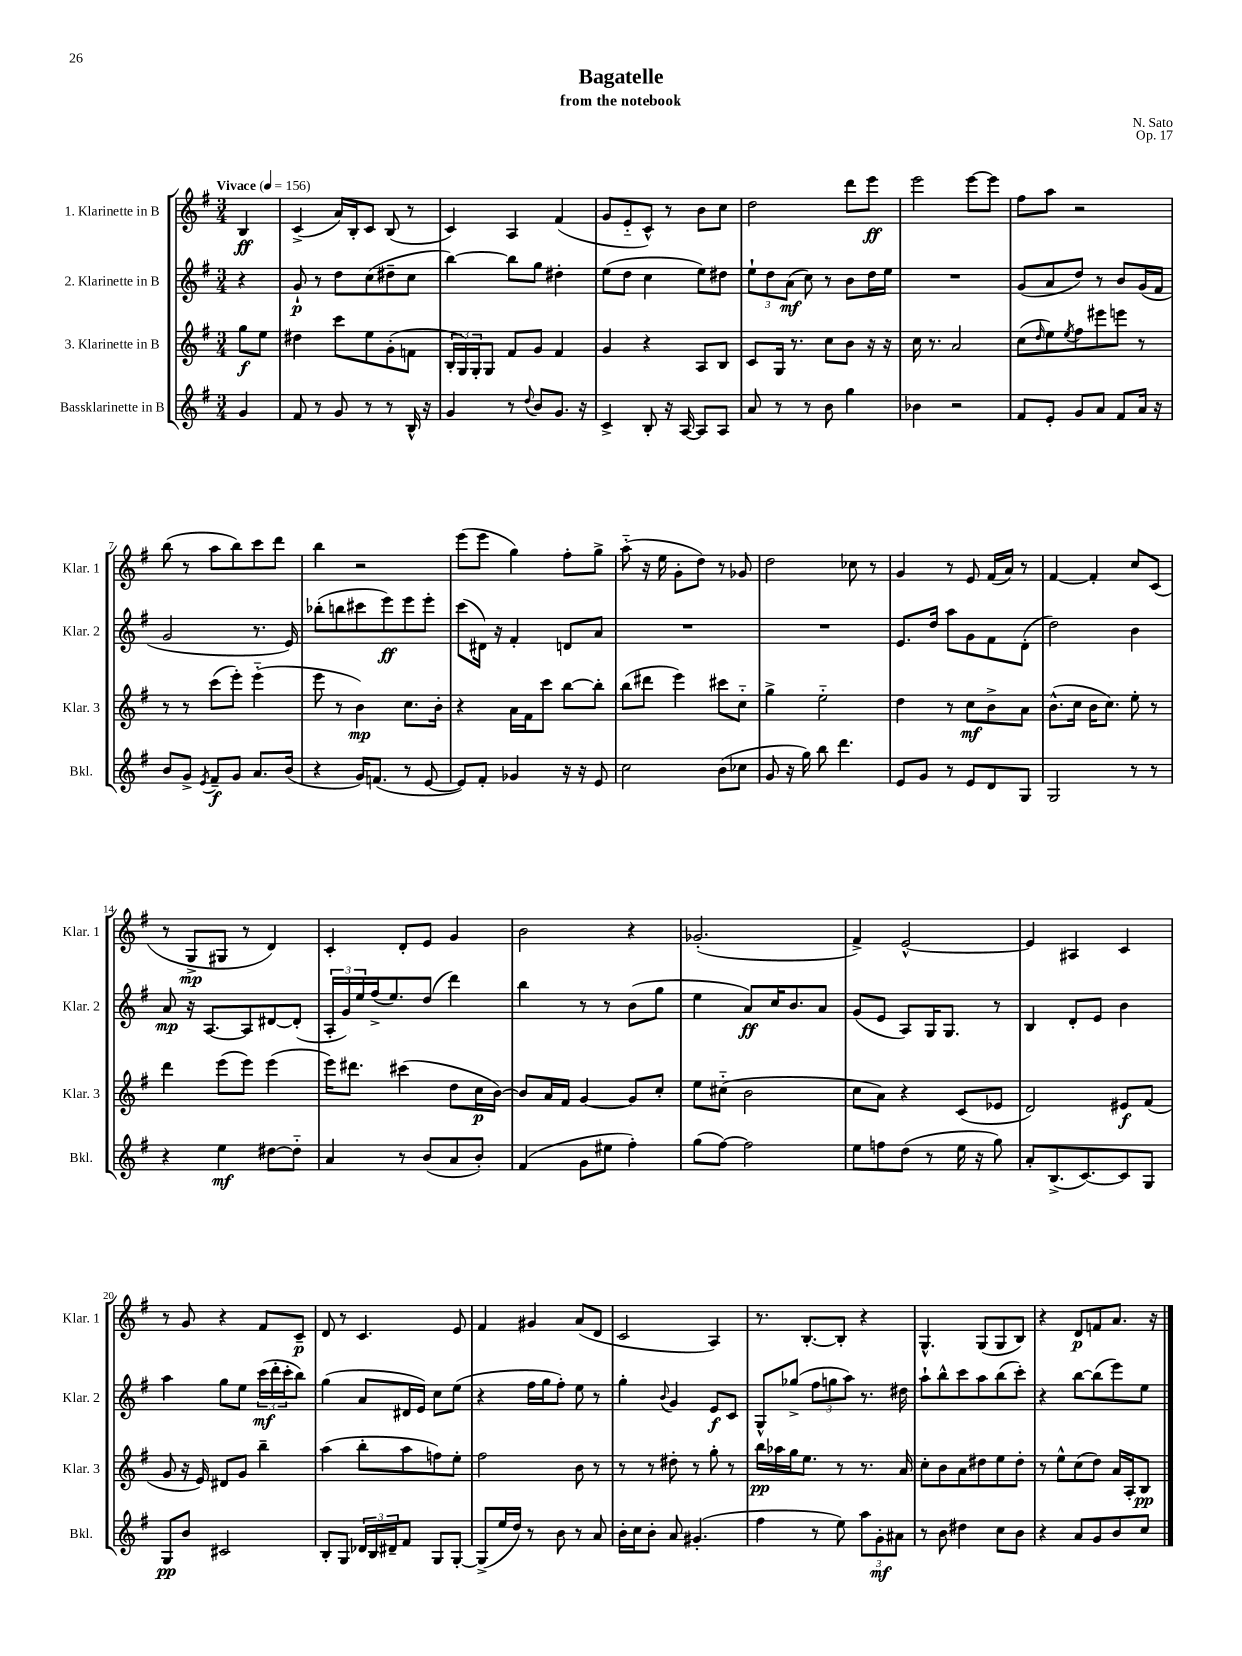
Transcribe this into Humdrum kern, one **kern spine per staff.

**kern	**dynam	**kern	**dynam	**kern	**dynam	**kern	**dynam
*part4	*part4	*part3	*part3	*part2	*part2	*part1	*part1
*staff4	*staff4	*staff3	*staff3	*staff2	*staff2	*staff1	*staff1
*I"Bassklarinette in B	*	*I"3. Klarinette in B	*	*I"2. Klarinette in B	*	*I"1. Klarinette in B	*
*I'Bkl.	*	*I'Klar. 3	*	*I'Klar. 2	*	*I'Klar. 1	*
*clefG2	*	*clefG2	*	*clefG2	*	*clefG2	*
*k[f#]	*	*k[f#]	*	*k[f#]	*	*k[f#]	*
*M3/4	*	*M3/4	*	*M3/4	*	*M3/4	*
*MM156	*	*MM156	*	*MM156	*	*MM156	*
=	=	=	=	=	=	=	=
!	!	!	!	!	!	!LO:TX:a:B:t=Vivace	!
4g/	.	8gg\L	f	4r	.	4B/	ff
.	.	8ee\J	.	.	.	.	.
=1	=1	=1	=1	=1	=1	=1	=1
8f#/	.	4dd#X\	.	8g`/	p	(4c^/	.
8r	.	.	.	8r	.	.	.
8g/	.	8ccc\L	.	8dd\L	.	16a/LL)	.
.	.	.	.	.	.	16B'/J	.
8r	.	8ee\	.	(8cc\	.	8c/J	.
8r	.	(8g'\	.	8dd#X~\	.	(8B/	.
16B^^/	.	8fn\J	.	8cc\J	.	8r	.
16r	.	.	.	.	.	.	.
=2	=2	=2	=2	=2	=2	=2	=2
4g/	.	24B'/LL	.	[4bb\)	.	4c/)	.
.	.	24G/)	.	.	.	.	.
.	.	24G'/J	.	.	.	.	.
.	.	8G/J	.	.	.	.	.
8r	.	8f#/L	.	8bb\L]	.	4A/	.
8qqdd/	.	.	.	.	.	.	.
8b/L	.	8g/J	.	8gg\J	.	.	.
8.g/J	.	4f#/	.	4dd#X'\	.	(4f#/	.
16r	.	.	.	.	.	.	.
=3	=3	=3	=3	=3	=3	=3	=3
4c^/	.	4g/	.	(8ee\L	.	8g/L	.
.	.	.	.	8dd\J	.	8e/	.
8B'/	.	4r	.	4cc\	.	8c^^/J)	.
16r	.	.	.	.	.	8r	.
[16A/	.	.	.	.	.	.	.
8A/L]	.	8A/L	.	8ee\L)	.	8b\L	.
8A/J	.	8B/J	.	8dd#X\J	.	8cc\J	.
=4	=4	=4	=4	=4	=4	=4	=4
8a/	.	8c/L	.	12ee`\L	.	2dd\	.
.	.	.	.	12dd\	.	.	.
8r	.	16G/Jk	.	.	.	.	.
.	.	.	.	(12a\J	mf	.	.
.	.	8.r	.	.	.	.	.
8r	.	.	.	8cc\)	.	.	.
8b\	.	8cc\L	.	8r	.	.	.
4gg\	.	8b\J	.	8b\L	.	8ddd\L	.
.	.	16r	.	16dd\L	.	8eee\J	ff
.	.	16r	.	16ee\JJ	.	.	.
=5	=5	=5	=5	=5	=5	=5	=5
4b-X\	.	16cc\	.	2.r	.	2eee\	.
.	.	8.r	.	.	.	.	.
2r	.	2a/	.	.	.	.	.
.	.	.	.	.	.	[8eee\L	.
.	.	.	.	.	.	8eee\J]	.
=6	=6	=6	=6	=6	=6	=6	=6
8f#/L	.	(8cc\L	.	(8g/L	.	8ff#\L	.
.	.	16qqdd/	.	.	.	.	.
8e'/J	.	8ee\)	.	8a/	.	8aa\J	.
.	.	8qee/	.	.	.	.	.
8g/L	.	8ff#\	.	8dd/J)	.	2r	.
8a/J	.	8eee#X\	.	8r	.	.	.
8f#/L	.	8eeen\J	.	8b/L	.	.	.
16a/Jk	.	8r	.	(16g/L	.	.	.
16r	.	.	.	16f#/JJ	.	.	.
!!LO:LB:g=z
=7	=7	=7	=7	=7	=7	=7	=7
8b/L	.	8r	.	2g/	.	(8bb\	.
8g^/J	.	8r	.	.	.	8r	.
8qe/	.	.	.	.	.	.	.
8f#~/L	f	(8ccc\L	.	.	.	8aa\L	.
8g/J	.	8eee'\J)	.	.	.	8bb\)	.
8.a/L	.	(4eee\	.	8.r	.	8ccc\	.
.	.	.	.	.	.	8ddd\J	.
(16b/Jk	.	.	.	16e/)	.	.	.
=8	=8	=8	=8	=8	=8	=8	=8
4r	.	8eee\	.	(8bb-X'\L	.	4bb\	.
.	.	8r	.	8bbn\	.	.	.
16g/KL)	.	4b\)	mp	8ccc#X\	.	2r	.
(8.fn/J	.	.	.	.	.	.	.
.	.	.	.	8eee\)	ff	.	.
8r	.	8.cc\L	.	8eee\	.	.	.
[8e/	.	.	.	8eee'\J	.	.	.
.	.	16b'\Jk	.	.	.	.	.
=9	=9	=9	=9	=9	=9	=9	=9
8e/L])	.	4r	.	(8ccc\L	.	(8eee\L	.
8f#'/J	.	.	.	16d#X\Jk)	.	8eee\J	.
.	.	.	.	16r	.	.	.
4g-X/	.	16a\LL	.	4f#'/	.	4gg\)	.
.	.	16f#\J	.	.	.	.	.
.	.	8ccc\J	.	.	.	.	.
16r	.	[8bb\L	.	8dn/L	.	8ff#'\L	.
16r	.	.	.	.	.	.	.
8e/	.	8bb'\J]	.	8a/J	.	8gg^\J	.
=10	=10	=10	=10	=10	=10	=10	=10
2cc\	.	(8bb\L	.	2.r	.	(8aa\	.
.	.	8ddd#X\J	.	.	.	16r	.
.	.	.	.	.	.	16ee\	.
.	.	4eee\)	.	.	.	8g'\L	.
.	.	.	.	.	.	8dd\J)	.
(8b\L	.	8ccc#X\L	.	.	.	8r	.
8cc-X\J	.	8cc\J	.	.	.	8g-X/	.
=11	=11	=11	=11	=11	=11	=11	=11
8g/	.	4gg^\	.	2.r	.	2dd\	.
16r	.	.	.	.	.	.	.
16gg\)	.	.	.	.	.	.	.
8bb\	.	2ee\	.	.	.	.	.
4.ddd\	.	.	.	.	.	.	.
.	.	.	.	.	.	8cc-X\	.
.	.	.	.	.	.	8r	.
=12	=12	=12	=12	=12	=12	=12	=12
8e/L	.	4dd\	.	8.e/L	.	4g/	.
8g/J	.	.	.	.	.	.	.
.	.	.	.	16dd/Jk	.	.	.
8r	.	8r	.	8aa\L	.	8r	.
8e/L	.	8cc\L	mf	8g\	.	8e/	.
8d/	.	8b^\	.	8f#\	.	(16f#/LL	.
.	.	.	.	.	.	16a/JJ)	.
8G/J	.	8a\J	.	(8d'\J	.	8r	.
=13	=13	=13	=13	=13	=13	=13	=13
2G/	.	(8.b^^\L	.	2dd\)	.	[4f#/	.
.	.	16cc\Jk	.	.	.	.	.
.	.	16b\KL	.	.	.	4f#'/]	.
.	.	8.cc\J)	.	.	.	.	.
8r	.	8ee'\	.	4b\	.	8cc/L	.
8r	.	8r	.	.	.	(8c/J	.
!!LO:LB:g=z
=14	=14	=14	=14	=14	=14	=14	=14
4r	.	4ddd\	.	8a/	mp	8r	.
.	.	.	.	16r	.	8G^/L	mp
.	.	.	.	[8.A/L	.	.	.
4ee\	mf	(8eee\L	.	.	.	8G#X/J	.
.	.	8eee\J)	.	8A/]	.	8r	.
[8dd#X\L	.	(4eee\	.	[8d#X/	.	4d/)	.
8dd#\J]	.	.	.	(8d#'/J]	.	.	.
=15	=15	=15	=15	=15	=15	=15	=15
4a/	.	16eee\KL)	.	24A'/LL	.	4c'/	.
.	.	.	.	24g/)	.	.	.
.	.	8.ddd#X\J	.	.	.	.	.
.	.	.	.	24ee/	.	.	.
.	.	.	.	(16ff#^/J	.	.	.
.	.	.	.	8.ee/)	.	.	.
8r	.	(4ccc#X\	.	.	.	8d'/L	.
(8b/L	.	.	.	(8dd/J	.	8e/J	.
8a/	.	8dd\L	.	4ddd\)	.	4g/	.
8b'/J)	.	16cc\L	p	.	.	.	.
.	.	[16b\JJ)	.	.	.	.	.
=16	=16	=16	=16	=16	=16	=16	=16
(4f#/	.	8b/L]	.	4bb\	.	2b\	.
.	.	16a/L	.	.	.	.	.
.	.	16f#/JJ	.	.	.	.	.
8g\L	.	[4g/	.	8r	.	.	.
8ee#X\J	.	.	.	8r	.	.	.
4ff#'\)	.	8g/L]	.	(8b\L	.	4r	.
.	.	8cc'/J	.	8gg\J	.	.	.
=17	=17	=17	=17	=17	=17	=17	=17
(8gg\L	.	8ee\L	.	4ee\	.	(2.g-X'/	.
[8ff#\J)	.	(8cc#X\J	.	.	.	.	.
2ff#\]	.	2b\	.	8a/L)	ff	.	.
.	.	.	.	16cc/K	.	.	.
.	.	.	.	8.b/	.	.	.
.	.	.	.	8a/J	.	.	.
=18	=18	=18	=18	=18	=18	=18	=18
8ee\L	.	8cc\L	.	(8g/L	.	4f#^/)	.
8ffn\	.	8a\J)	.	8e/J	.	.	.
(8dd\J	.	4r	.	8A/L)	.	[2e^^/	.
8r	.	.	.	16G/K	.	.	.
.	.	.	.	8.G/J	.	.	.
16ee\	.	(8c/L	.	.	.	.	.
16r	.	.	.	.	.	.	.
8gg\)	.	8e-X/J	.	8r	.	.	.
=19	=19	=19	=19	=19	=19	=19	=19
8a'/L	.	2d/)	.	4B/	.	4e/]	.
(8.B^/	.	.	.	.	.	.	.
.	.	.	.	8d'/L	.	4A#X/	.
[8.c/)	.	.	.	.	.	.	.
.	.	.	.	8e/J	.	.	.
8c/]	.	8e#X/L	f	4b\	.	4c/	.
8G/J	.	(8f#/J	.	.	.	.	.
!!LO:LB:g=z
=20	=20	=20	=20	=20	=20	=20	=20
8G/L	pp	8g/	.	4aa\	.	8r	.
8b/J	.	16r	.	.	.	8g/	.
.	.	16e/)	.	.	.	.	.
2c#X/	.	8d#X/L	.	8gg\L	.	4r	.
.	.	8g/J	.	8ee\J	.	.	.
.	.	4bb~\	.	(24ccc\LL	mf	8f#/L	.
.	.	.	.	24ddd'\	.	.	.
.	.	.	.	24ccc'\J	.	.	.
.	.	.	.	8bb\J)	.	8c~/J	p
=21	=21	=21	=21	=21	=21	=21	=21
8B'/L	.	(4aa\	.	(4gg\	.	8d/	.
8G/J	.	.	.	.	.	8r	.
24d-X/LL	.	8bb'\L	.	8a/L	.	4.c/	.
24B/	.	.	.	.	.	.	.
24d#X~/J	.	.	.	.	.	.	.
8f#/J	.	8aa\	.	16d#X/L	.	.	.
.	.	.	.	16e/JJ)	.	.	.
8G/L	.	8ffn\)	.	8cc\L	.	.	.
[8G'/J	.	8ee'\J	.	(8ee\J	.	8e/	.
=22	=22	=22	=22	=22	=22	=22	=22
(8G^/L]	.	2ff#\	.	4r	.	4f#/	.
16ee/L	.	.	.	.	.	.	.
16dd/JJ)	.	.	.	.	.	.	.
8r	.	.	.	16ff#\LL	.	4g#X/	.
.	.	.	.	16gg\J	.	.	.
8b\	.	.	.	8ff#'\J)	.	.	.
8r	.	8b\	.	8ee\	.	(8a/L	.
8a/	.	8r	.	8r	.	8d/J	.
=23	=23	=23	=23	=23	=23	=23	=23
16b'\LL	.	8r	.	4gg'\	.	2c/	.
16cc\J	.	.	.	.	.	.	.
8b'\J	.	8r	.	.	.	.	.
.	.	.	.	8qqb/	.	.	.
8a/	.	8dd#X'\	.	4g/	.	.	.
(4.g#X'/	.	8r	.	.	.	.	.
.	.	8gg'\	.	8e/L	f	4A/)	.
.	.	8r	.	8c/J	.	.	.
=24	=24	=24	=24	=24	=24	=24	=24
4ff#\	.	16bb\LL	pp	8G^^/L	.	8.r	.
.	.	16aa-X\	.	.	.	.	.
.	.	16gg\J	.	(8gg-X^/J	.	.	.
.	.	8.ee\J	.	.	.	[8.B'/L	.
8r	.	.	.	12ff#\L	.	.	.
.	.	.	.	12ggn\	.	.	.
8ee\)	.	8r	.	.	.	8B'/J]	.
.	.	.	.	12aa\J)	.	.	.
12aa\L	.	8.r	.	8.r	.	4r	.
12g'\	mf	.	.	.	.	.	.
12a#X\J	.	.	.	.	.	.	.
.	.	16a/	.	16dd#X\	.	.	.
=25	=25	=25	=25	=25	=25	=25	=25
8r	.	8cc'\L	.	8aa`\L	.	4.G^^/	.
8b\	.	8b\	.	8bb^^\	.	.	.
4dd#X\	.	8a\	.	8ccc\	.	.	.
.	.	8dd#X\	.	8aa\	.	(8G/L	.
8cc\L	.	8ee\	.	(8bb\	.	8G/	.
8b\J	.	8dd#'\J	.	8ccc'\J)	.	8B/J)	.
=26	=26	=26	=26	=26	=26	=26	=26
4r	.	8r	.	4r	.	4r	.
.	.	8ee^^\L	.	.	.	.	.
8a/L	.	(8cc\	.	[8bb\L	.	8d/L	p
8g/	.	8dd\J)	.	(8bb\]	.	8fn/	.
8b/	.	16a/LL	.	8eee\)	.	8.a/J	.
.	.	16A'/J	.	.	.	.	.
8cc/J	.	8B/J	pp	8ee\J	.	.	.
.	.	.	.	.	.	16r	.
==	==	==	==	==	==	==	==
*-	*-	*-	*-	*-	*-	*-	*-
